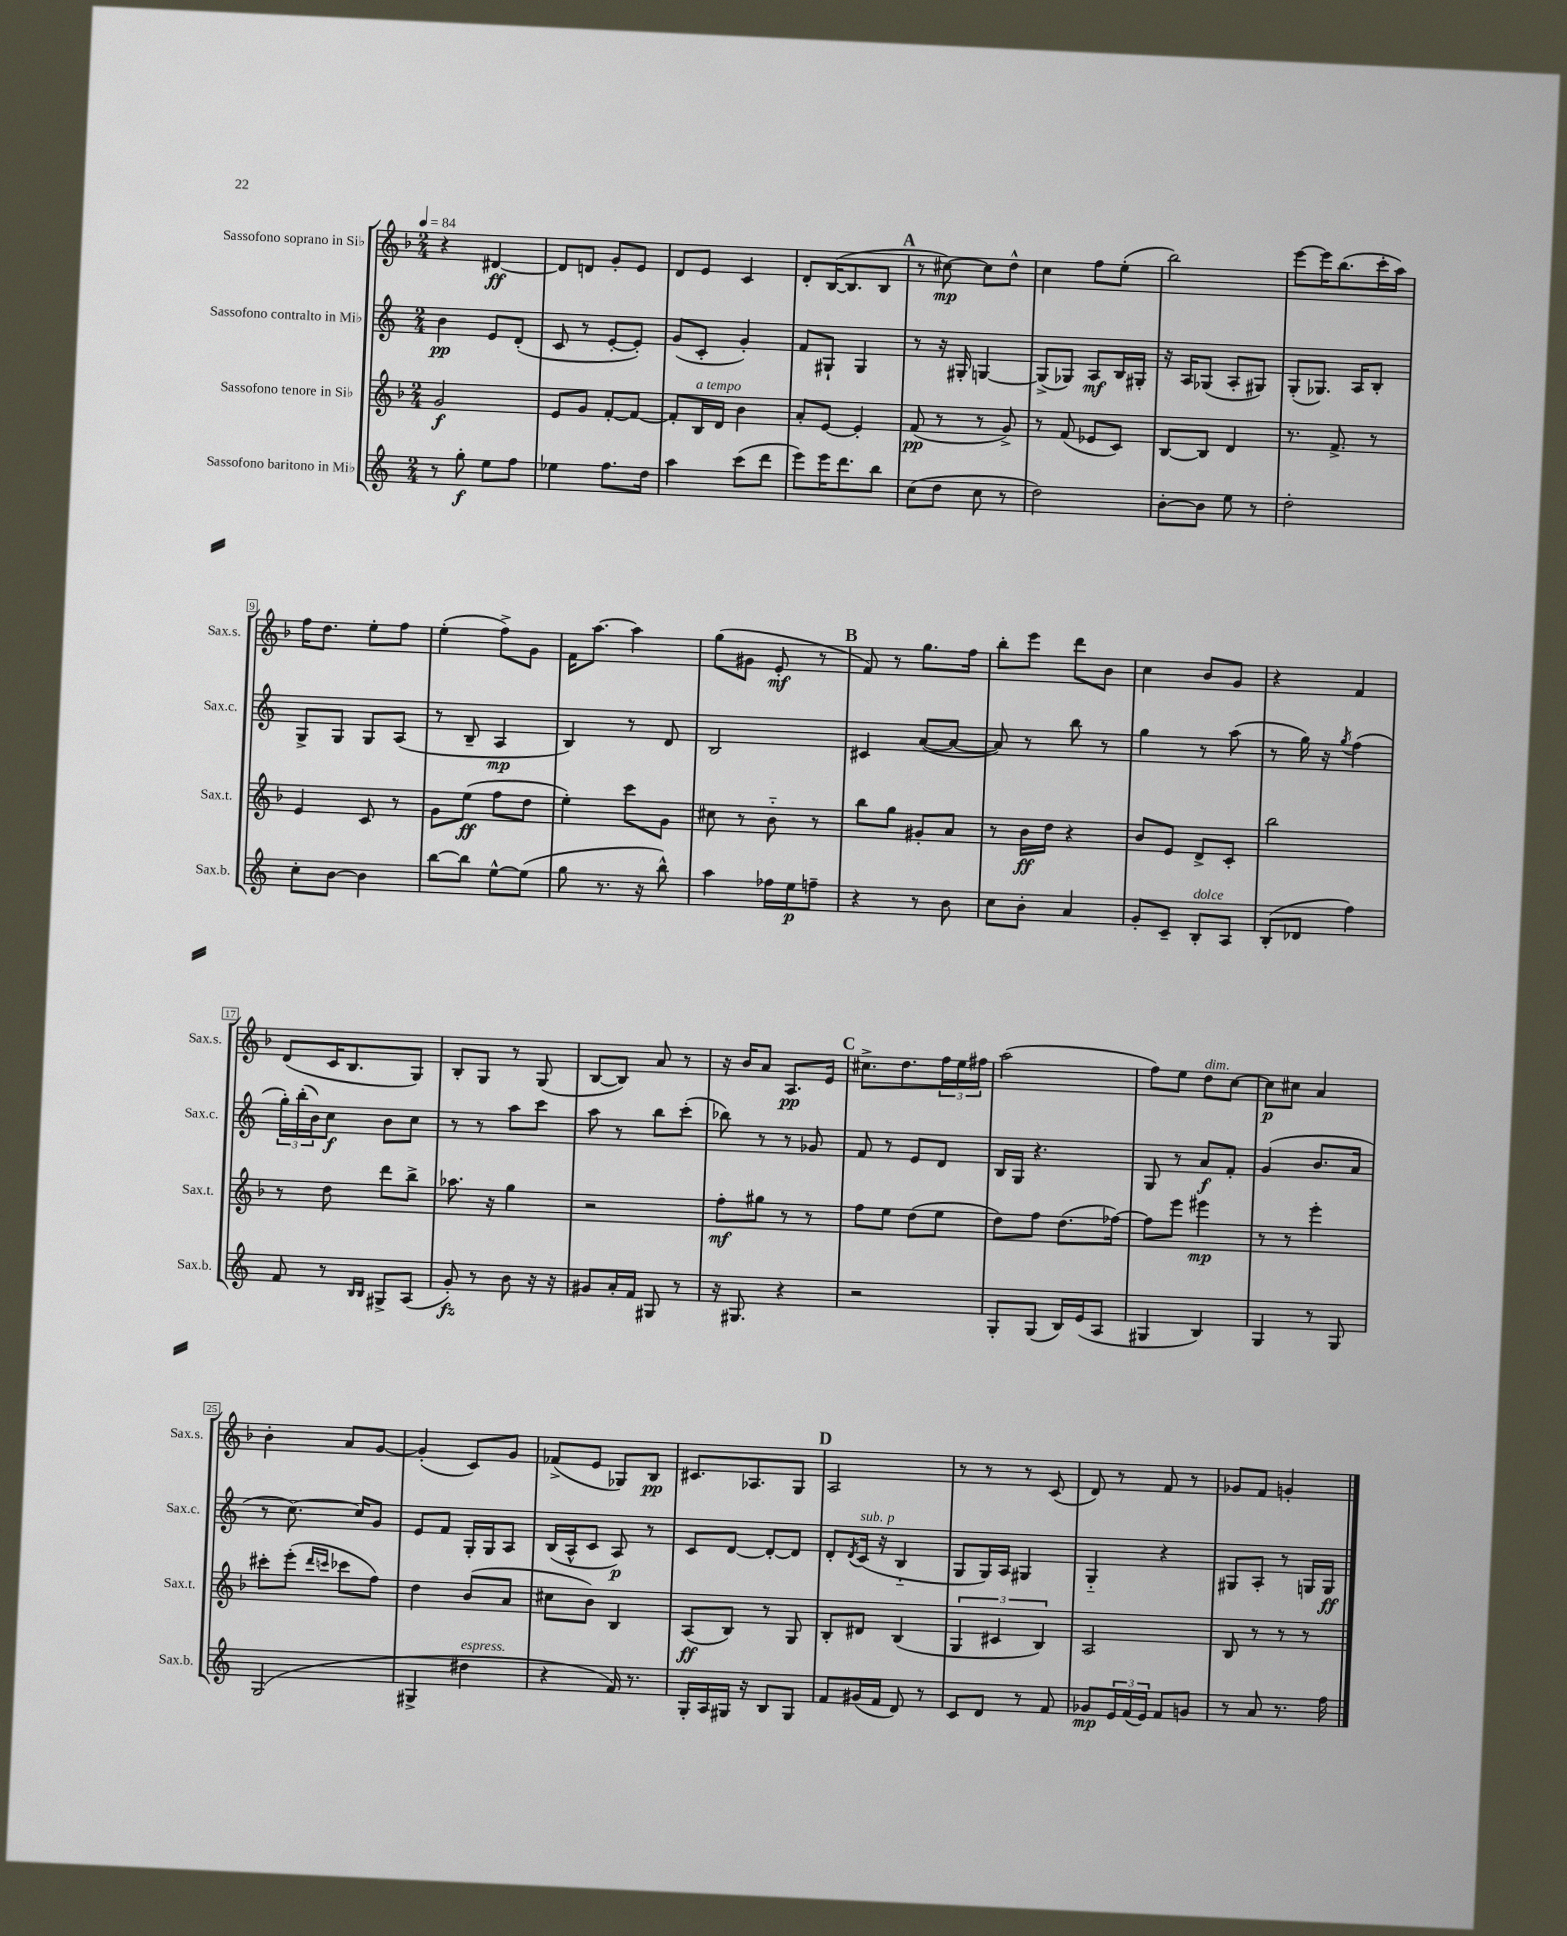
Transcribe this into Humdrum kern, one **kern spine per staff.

**kern	**dynam	**kern	**dynam	**kern	**dynam	**kern	**dynam
*part4	*part4	*part3	*part3	*part2	*part2	*part1	*part1
*staff4	*staff4	*staff3	*staff3	*staff2	*staff2	*staff1	*staff1
*I"Sassofono baritono in Mi♭	*	*I"Sassofono tenore in Si♭	*	*I"Sassofono contralto in Mi♭	*	*I"Sassofono soprano in Si♭	*
*I'Sax.b.	*	*I'Sax.t.	*	*I'Sax.c.	*	*I'Sax.s.	*
*clefG2	*	*clefG2	*	*clefG2	*	*clefG2	*
*k[]	*	*k[b-]	*	*k[]	*	*k[b-]	*
*M2/4	*	*M2/4	*	*M2/4	*	*M2/4	*
*MM84	*	*MM84	*	*MM84	*	*MM84	*
=1	=1	=1	=1	=1	=1	=1	=1
8r	.	2g/	f	4b\	pp	4r	.
8gg'\	f	.	.	.	.	.	.
8ee\L	.	.	.	8e/L	.	[4d#X/	ff
8ff\J	.	.	.	(8d'/J	.	.	.
=2	=2	=2	=2	=2	=2	=2	=2
4ee-X\	.	8e/L	.	8c/	.	8d#/L]	.
.	.	8g/J	.	8r	.	8dn/J	.
8.ff\L	.	[8f'/L	.	[8e'/L	.	8g'/L	.
.	.	8f/J_	.	8e'/J])	.	8e/J	.
16dd\Jk	.	.	.	.	.	.	.
=3	=3	=3	=3	=3	=3	=3	=3
4aa\	.	8f'/L]	.	(8g/L	.	8d/L	.
!	!	!LO:TX:a:i:t=a tempo	!	!	!	!	!
.	.	16B-/L	.	8c'/J	.	8e/J	.
.	.	16d/JJ	.	.	.	.	.
(8ccc\L	.	4b-\	.	4g'/)	.	4c/	.
8ddd\J	.	.	.	.	.	.	.
=4	=4	=4	=4	=4	=4	=4	=4
8eee\L)	.	8a'/L	.	8f/L	.	8d'/L	.
16eee\K	.	[8e/J	.	8G#X`/J	.	([16B-/K	.
8.ddd\	.	.	.	.	.	8.B-/]	.
.	.	4e'/]	.	4G#/	.	.	.
8bb\J	.	.	.	.	.	8B-/J	.
!!LO:REH:place=s1:t=A
=5	=5	=5	=5	=5	=5	=5	=5
(8cc\L	.	(8f/	pp	8r	.	8r	.
8dd\J	.	8r	.	16r	.	[8cc#X\)	mp
.	.	.	.	16G#X'/	.	.	.
8cc\	.	8r	.	[4Gn/	.	8cc#\L]	.
8r	.	8g^/)	.	.	.	8dd^^\J	.
=6	=6	=6	=6	=6	=6	=6	=6
2dd\)	.	8r	.	(8G^/L]	.	4cc\	.
.	.	(8f/	.	8G-X/J)	.	.	.
.	.	8e-X/L	.	8A/L	mf	8ff\L	.
.	.	8c/J)	.	16B/L	.	(8ee'\J	.
.	.	.	.	16G#X'/JJ	.	.	.
=7	=7	=7	=7	=7	=7	=7	=7
[8b'\L	.	[8B-/L	.	16r	.	2bb-\)	.
.	.	.	.	16A/KL	.	.	.
8b\J]	.	8B-/J]	.	(8G-X/J	.	.	.
8ee\	.	4d/	.	8A'/L	.	.	.
8r	.	.	.	8G#X/J)	.	.	.
=8	=8	=8	=8	=8	=8	=8	=8
2dd'\	.	8.r	.	(8G'/L	.	[8eee\L	.
.	.	.	.	8.G-X/J)	.	16eee\K]	.
.	.	8.f^/	.	.	.	(8.bb-\	.
.	.	.	.	16A/KL	.	.	.
.	.	8r	.	8B'/J	.	16ccc'\L	.
.	.	.	.	.	.	16aa\JJ)	.
!!LO:LB:g=z
=9	=9	=9	=9	=9	=9	=9	=9
8cc'\L	.	4e/	.	8G^/L	.	16ff\KL	.
.	.	.	.	.	.	8.dd\J	.
[8b\J	.	.	.	8G/J	.	.	.
4b\]	.	8c/	.	8G/L	.	8ee'\L	.
.	.	8r	.	(8A/J	.	8ff\J	.
=10	=10	=10	=10	=10	=10	=10	=10
[8bb\L	.	8g\L	.	8r	.	(4ee'\	.
8bb\J]	.	(8ee\J	ff	8B~/	.	.	.
[8ee^^\L	.	8ff\L	.	4A/	mp	8ff^\L)	.
(8ee\J]	.	8dd\J	.	.	.	8g\J	.
=11	=11	=11	=11	=11	=11	=11	=11
8gg\	.	4ee'\)	.	4B/)	.	16f\KL	.
.	.	.	.	.	.	[8.aa\J	.
8.r	.	.	.	.	.	.	.
.	.	8ccc\L	.	8r	.	4aa\]	.
16r	.	.	.	.	.	.	.
8bb^^\)	.	8g\J	.	8d/	.	.	.
=12	=12	=12	=12	=12	=12	=12	=12
4aa\	.	8cc#X\	.	2B/	.	(8gg\L	.
.	.	8r	.	.	.	8g#X\J	.
16ff-X\LL	.	8b-\	.	.	.	8e'/	mf
16ee\J	p	.	.	.	.	.	.
8ffn~\J	.	8r	.	.	.	8r	.
!!LO:REH:place=s1:t=B
=13	=13	=13	=13	=13	=13	=13	=13
4r	.	8bb-\L	.	4c#X/	.	8f/)	.
.	.	8gg\J	.	.	.	8r	.
8r	.	8g#X'/L	.	([8a/L	.	8.gg\L	.
8b\	.	8a/J	.	8a/J_	.	.	.
.	.	.	.	.	.	16ff\Jk	.
=14	=14	=14	=14	=14	=14	=14	=14
8cc\L	.	8r	.	8a/])	.	8bb-'\L	.
8b'\J	.	16b-\LL	ff	8r	.	8eee\J	.
.	.	16dd\JJ	.	.	.	.	.
4a/	.	4r	.	8bb\	.	8ddd\L	.
.	.	.	.	8r	.	8b-\J	.
=15	=15	=15	=15	=15	=15	=15	=15
8g'/L	.	8b-/L	.	4gg\	.	4cc\	.
8c~/J	.	8e/J	.	.	.	.	.
!LO:TX:a:i:t=dolce	!	!	!	!	!	!	!
8B'/L	.	8d^/L	.	8r	.	8b-/L	.
8A/J	.	8c'/J	.	(8aa\	.	8g/J	.
=16	=16	=16	=16	=16	=16	=16	=16
(8B'/L	.	2bb-\	.	8r	.	4r	.
8d-X/J	.	.	.	16gg\)	.	.	.
.	.	.	.	16r	.	.	.
.	.	.	.	8qgg/	.	.	.
4ff\)	.	.	.	(4ff\	.	4f/	.
!!LO:LB:g=z
=17	=17	=17	=17	=17	=17	=17	=17
8f/	.	8r	.	24gg'\LL)	.	(8d/L	.
.	.	.	.	(24bb'\	.	.	.
.	.	.	.	24b\J)	.	.	.
8r	.	8dd\	.	8cc\J	f	16c/K	.
.	.	.	.	.	.	8.B-/	.
16qqB/LL	.	.	.	.	.	.	.
16qqB/JJ	.	.	.	.	.	.	.
8G#X^/L	.	8ddd\L	.	8b\L	.	.	.
(8A/J	.	8bb-^\J	.	8cc\J	.	8G/J)	.
=18	=18	=18	=18	=18	=18	=18	=18
8g'/)	fz	8.aa-X\	.	8r	.	8B-'/L	.
8r	.	.	.	8r	.	8G/J	.
.	.	16r	.	.	.	.	.
8b\	.	4gg\	.	8aa\L	.	8r	.
16r	.	.	.	8ccc\J	.	(8G/	.
16r	.	.	.	.	.	.	.
=19	=19	=19	=19	=19	=19	=19	=19
8g#X/L	.	2r	.	8aa\	.	[8B-/L	.
16a'/L	.	.	.	8r	.	8B-/J])	.
16f/JJ	.	.	.	.	.	.	.
8G#X/	.	.	.	8bb\L	.	8a/	.
8r	.	.	.	(8ccc'\J	.	8r	.
=20	=20	=20	=20	=20	=20	=20	=20
16r	.	8ff'\L	mf	8bb-X\)	.	16r	.
8.G#X/	.	.	.	.	.	16b-/KL	.
.	.	8gg#X\J	.	8r	.	8a/J	.
4r	.	8r	.	8r	.	8.A/L	pp
.	.	8r	.	8g-X/	.	.	.
.	.	.	.	.	.	16e/Jk	.
!!LO:REH:place=s1:t=C
=21	=21	=21	=21	=21	=21	=21	=21
2r	.	8ff\L	.	8f/	.	8.cc#X^\L	.
.	.	8ee\J	.	8r	.	.	.
.	.	.	.	.	.	8.dd\	.
.	.	(8dd\L	.	8e/L	.	.	.
.	.	8ee\J	.	8d/J	.	24ff\L	.
.	.	.	.	.	.	24ee\	.
.	.	.	.	.	.	24ff#X\JJ	.
=22	=22	=22	=22	=22	=22	=22	=22
8G'/L	.	8dd\L)	.	16B/LL	.	(2aa\	.
.	.	.	.	16G/JJ	.	.	.
(8G/J	.	8ff\J	.	4.r	.	.	.
16B/LL)	.	(8.dd\L	.	.	.	.	.
(16e/J	.	.	.	.	.	.	.
8A/J	.	.	.	.	.	.	.
.	.	[16ff-X\Jk)	.	.	.	.	.
=23	=23	=23	=23	=23	=23	=23	=23
4G#X/	.	8ff-\L]	.	8G/	.	8ff\L)	.
.	.	8eee\J	.	8r	.	8ee\J	.
!	!	!	!	!	!	!LO:TX:a:i:t=dim.	!
4B/)	.	4eee#X\	mp	8a/L	f	8dd\L	.
.	.	.	.	8f'/J	.	[8cc\J	.
=24	=24	=24	=24	=24	=24	=24	=24
4G/	.	8r	.	(4g/	.	8cc\L]	p
.	.	8r	.	.	.	8cc#X\J	.
8r	.	4eee'\	.	8.b/L	.	4a/	.
8G/	.	.	.	.	.	.	.
.	.	.	.	16a/Jk	.	.	.
!!LO:LB:g=z
=25	=25	=25	=25	=25	=25	=25	=25
(2G/	.	8ccc#X'\L	.	8r	.	4b-'\	.
.	.	(8eee'\J	.	[8.cc\)	.	.	.
.	.	16qqddd/LL	.	.	.	.	.
.	.	16qqcccn/JJ	.	.	.	.	.
.	.	8ccc-X\L	.	.	.	8a/L	.
.	.	.	.	16cc/KL]	.	.	.
.	.	8ff\J)	.	8g/J	.	[8g/J	.
=26	=26	=26	=26	=26	=26	=26	=26
4G#X^/	.	4dd\	.	8e/L	.	(4g'/]	.
.	.	.	.	8f/J	.	.	.
!LO:TX:a:i:t=espress.	!	!	!	!	!	!	!
4dd#X\	.	(8b-/L	.	16G'/LL	.	8c/L)	.
.	.	.	.	16G/J	.	.	.
.	.	8a/J	.	8A/J	.	8g/J	.
=27	=27	=27	=27	=27	=27	=27	=27
4r	.	8cc#X\L	.	(16B/LL	.	(8f-X^/L	.
.	.	.	.	16A^^/J	.	.	.
.	.	8b-\J)	.	8c/J	.	8e/J	.
16f/)	.	4B-/	.	8A/)	p	8G-X/L)	.
8.r	.	.	.	.	.	.	.
.	.	.	.	8r	.	8B-/J	pp
=28	=28	=28	=28	=28	=28	=28	=28
16G'/LL	.	(8A/L	ff	8c/L	.	8.c#X/L	.
16A/	.	.	.	.	.	.	.
16G#X/JJ	.	8B-/J)	.	[8d/J	.	.	.
16r	.	.	.	.	.	8.A-X/	.
8B/L	.	8r	.	8d'/L_	.	.	.
8G#/J	.	8G/	.	8d/J]	.	8G/J	.
!!LO:REH:place=s1:t=D
=29	=29	=29	=29	=29	=29	=29	=29
8f/L	.	8B-'/L	.	8d'/L	.	2A/	.
.	.	.	.	8qd/	.	.	.
!	!	!	!	!LO:TX:a:i:t=sub. p	!	!	!
(16g#X/L	.	8d#X/J	.	(16c/Jk	.	.	.
16f/JJ	.	.	.	16r	.	.	.
8d/)	.	(4B-/	.	4B/	.	.	.
8r	.	.	.	.	.	.	.
=30	=30	=30	=30	=30	=30	=30	=30
8c/L	.	6G/	.	8G/L	.	8r	.
8d/J	.	.	.	16G/L)	.	8r	.
.	.	6c#X/	.	.	.	.	.
.	.	.	.	16A/JJ	.	.	.
8r	.	.	.	4G#X/	.	8r	.
.	.	6B-/)	.	.	.	.	.
8f/	.	.	.	.	.	(8c/	.
=31	=31	=31	=31	=31	=31	=31	=31
8g-X/L	mp	2A/	.	4G/	.	8d/)	.
24e/L	.	.	.	.	.	8r	.
(24f/	.	.	.	.	.	.	.
24e/JJ)	.	.	.	.	.	.	.
8f/L	.	.	.	4r	.	8f/	.
8gn/J	.	.	.	.	.	8r	.
=32	=32	=32	=32	=32	=32	=32	=32
8r	.	8B-/	.	8G#X/L	.	8g-X/L	.
8a/	.	8r	.	8A'/J	.	8f/J	.
8.r	.	8r	.	8r	.	4gn'/	.
.	.	8r	.	16Gn/LL	.	.	.
16ff\	.	.	.	16G/JJ	ff	.	.
==	==	==	==	==	==	==	==
*-	*-	*-	*-	*-	*-	*-	*-
